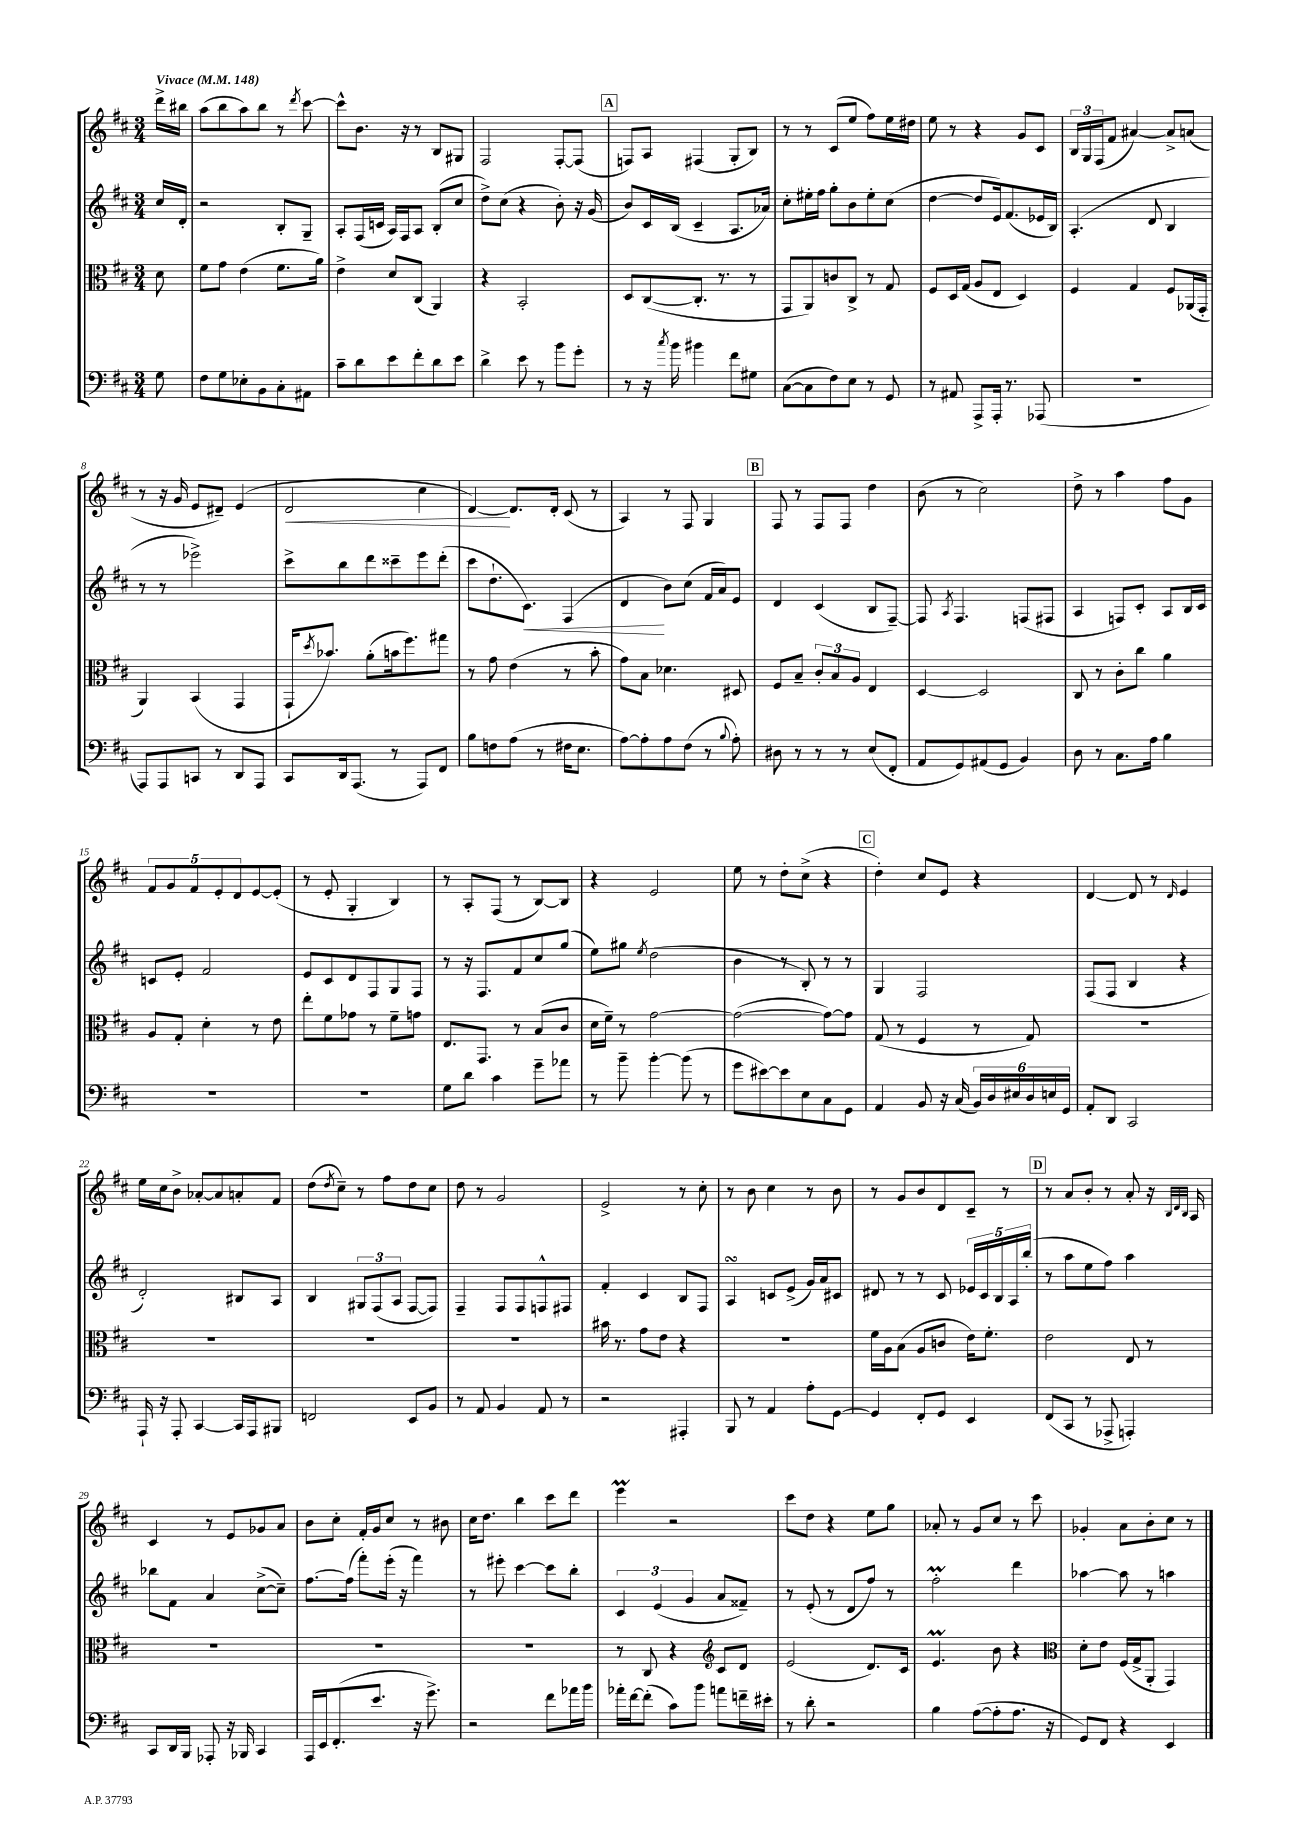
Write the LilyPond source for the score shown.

<<
\new StaffGroup <<
\new Staff = "s0" {
    \clef treble \key d \major \numericTimeSignature \time 3/4 \partial 8 \tempo "Vivace" 4 = 148
    d'''16-> bis''16 |
    a''8( b''8 a''8) b''8 r8 \acciaccatura { d'''8 } cis'''8~ |
    cis'''8-^ b'8. r16 r8 b8 gis8 |
    fis2 fis8~-. fis8( |
    \mark \markup { \box "A" } f8) a8 fis4( g8-. b8) |
    r8 r8 cis'8( e''8 fis''8) e''16 dis''16 |
    e''8 r8 r4 g'8 cis'8 |
    \tuplet 3/2 { b16 g16 fis16( } fis'8 ais'4~) ais'8-> a'8( |
    r8 r16 g'16 e'8 dis'8--) e'4( |
    d'2\< cis''4 |
    d'4~\!) d'8. d'16-. cis'8( r8 |
    a4) r8 fis8 g4 |
    \mark \markup { \box "B" } fis8 r8 fis8 fis8 d''4 |
    b'8( r8 cis''2) |
    d''8-> r8 a''4 fis''8 g'8 |
    \tuplet 5/4 { fis'8 g'8 fis'8 e'8-. d'8 } e'8~ e'8-.( |
    r8 e'8-. g4-. b4) |
    r8 a8-. fis8( r8 b8~) b8 |
    r4 e'2 |
    e''8 r8 d''8-. cis''8->( r4 |
    \mark \markup { \box "C" } d''4-.) cis''8 e'8 r4 |
    d'4~ d'8 r8 \grace { d'16 } e'4 |
    e''16 cis''16 b'8-> aes'8~-. aes'8 a'8-. fis'8 |
    d''8( \acciaccatura { d''8 } cis''8--) r8 fis''8 d''8 cis''8 |
    d''8 r8 g'2 |
    e'2-> r8 cis''8-. |
    r8 b'8 cis''4 r8 b'8 |
    r8 g'8 b'8 d'8 cis'8-- r8 |
    \mark \markup { \box "D" } r8 a'8 b'8-. r8 a'8-. r16 \grace { b32 d'32 b32 } a16 |
    cis'4 r8 e'8 ges'8 a'8 |
    b'8 cis''8-. fis'16-. g'16 cis''8 r8 bis'8 |
    cis''16 d''8. b''4 cis'''8 d'''8 |
    e'''4\prall r2 |
    cis'''8 d''8 r4 e''8 g''8 |
    aes'8-. r8 g'8 cis''8 r8 cis'''8 |
    ges'4-. a'8 b'8-. cis''8 r8 \bar "|." |
}
\new Staff = "s1" {
    \clef treble \key d \major \numericTimeSignature \time 3/4 \partial 8
    cis''16 d'16-. |
    r2 b8-. g8-- |
    a8-. fis16( c'16 a16) fis16 a8 b8-.( cis''8 |
    d''8->) cis''8( r4 b'8-.) r16 g'16( |
    \mark \markup { \box "A" } b'8) cis'16 b16( cis'4-- a8. aes'16) |
    cis''8-. eis''16-. fis''16 g''8-. b'8 eis''8-. cis''8( |
    d''4~ d''8 e'16) fis'8.( ees'16 b16) |
    a4.-.( d'8 b4 |
    r8 r8 ees'''2->) |
    cis'''8-> b''8 d'''8 cisis'''8-- e'''8 d'''8-.( |
    cis'''8 d''8.-! cis'8.\<) fis4( |
    d'4\! b'8) cis''8( fis'16 a'16) e'8 |
    \mark \markup { \box "B" } d'4 cis'4( b8 fis8~--) |
    fis8 \acciaccatura { a8 } fis4. f8( fis8 |
    a4 f8) cis'8-. a8 b16 cis'16 |
    c'8 e'8-. fis'2 |
    e'8 cis'8 d'8 fis8 g8 fis8 |
    r8 r16 fis8. fis'8 cis''8 g''8( |
    e''8) gis''8 \acciaccatura { e''8 } d''2( |
    b'4 r8 b8-.) r8 r8 |
    \mark \markup { \box "C" } g4 fis2 |
    fis8( fis8 b4 r4 |
    d'2-.) bis8 a8 |
    b4 \tuplet 3/2 { gis8 fis8( a8 } fis8~ fis8) |
    fis4-- fis8 fis8 f8-^ fis8 |
    fis'4-. cis'4 b8 fis8 |
    a4\turn c'8 e'8->( g'16) a'16 cis'8 |
    dis'8 r8 r8 cis'8 \tuplet 5/4 { ees'16 cis'16 b16 a16 b''16-.( } |
    \mark \markup { \box "D" } r8 a''8 e''8 fis''8) a''4 |
    bes''8 fis'8 a'4 cis''8~->( cis''8--) |
    fis''8.~ fis''16( fis'''8-.) e'''16-.( r16 fis'''4) |
    r8 eis'''8-. cis'''4~ cis'''8 b''8-. |
    \tuplet 3/2 { cis'4 e'4( g'4 } a'8 fisis'8--) |
    r8 e'8-.( r8 d'8 fis''8) r8 |
    fis''2-.\prall d'''4 |
    aes''4~ aes''8 r8 a''4 \bar "|." |
}
\new Staff = "s2" {
    \clef alto \key d \major \numericTimeSignature \time 3/4 \partial 8
    d'8 |
    fis'8 g'8 e'4( fis'8. a'16) |
    e'4-> d'8 cis8( a,4) |
    r4 b,2-. |
    \mark \markup { \box "A" } d8 cis8~( cis8.-. r8. r8 |
    g,8 a,8) c'8 cis8-> r8 g8 |
    fis8 d16 g16( a8 e8 d4) |
    fis4 g4 fis8 aes,16( g,16-. |
    a,4) b,4( g,4 |
    g,16-! \acciaccatura { d''8 } bes'8.) a'8-.( b'16 fis''8.) gis''8 |
    r8 g'8 e'4( r8 b'8-. |
    g'8) b8 des'4. dis8 |
    \mark \markup { \box "B" } fis8 b8-- \tuplet 3/2 { cis'8-. b8 a8 } e4 |
    d4~ d2 |
    cis8 r8 cis'8-. cis''8 a'4 |
    a8 g8-. d'4-. r8 e'8 |
    e''8-. fis'8 ges'8 r8 fis'8-- g'8 |
    e8. g,8. r8 b8( cis'8 |
    d'16 fis'16--) r8 g'2~ |
    g'2~( g'8~) g'8 |
    \mark \markup { \box "C" } g8( r8 fis4 r8 g8) |
    R2. |
    R2. |
    R2. |
    R2. |
    bis'16 r8. g'8 e'8 r4 |
    R2. |
    fis'16 a16 b8( a8 c'8 e'16) fis'8.-. |
    \mark \markup { \box "D" } e'2 e8 r8 |
    R2. |
    R2. |
    R2. |
    r8 cis8 r4 \clef treble cis'8 d'8 |
    e'2( d'8.) cis'16 |
    e'4.\prall b'8 r4 |
    \clef alto d'8-. e'8 fis16( g16-> a,8-. g,4) \bar "|." |
}
\new Staff = "s3" {
    \clef bass \key d \major \numericTimeSignature \time 3/4 \partial 8
    g8 |
    fis8 g8 ees8-. b,8 cis8-. ais,8 |
    cis'8-- d'8 e'8 fis'8-. d'8 e'8 |
    d'4-> e'8 r8 b'8 g'8-. |
    \mark \markup { \box "A" } r8 r16 \acciaccatura { cis''8 } b'16 bis'4 fis'8 gis8 |
    cis8~( cis8 fis8) e8 r8 g,8 |
    r8 ais,8 a,,8-> a,,16-. r8. aes,,8( |
    R2. |
    a,,8) a,,8 c,8 r8 d,8 a,,8 |
    cis,8 d,16 a,,8.( r8 a,,8) fis,8 |
    b8 f8 a8( r8 fis16 e8. |
    a8~) a8-. a8 fis8( r8 \appoggiatura { b8 } a8-.) |
    \mark \markup { \box "B" } dis8 r8 r8 r8 e8( fis,8-. |
    a,8 g,8) ais,8( g,8 b,4) |
    d8 r8 cis8. a16 b4 |
    R2. |
    R2. |
    g8 d'8 cis'4 g'8-- aes'8 |
    r8 b'8-- b'4~-. b'8( r8 |
    g'8 eis'8~) eis'8 e8 cis8 g,8 |
    \mark \markup { \box "C" } a,4 b,8 r16 cis16( \tuplet 6/4 { b,16) d16 eis16 d16 e16 g,16 } |
    a,8-. d,8 cis,2 |
    a,,16-! r16 a,,8-. cis,4~ cis,16 a,,16 bis,,8 |
    f,2 e,8 b,8 |
    r8 a,8 b,4 a,8 r8 |
    r2 ais,,4-. |
    b,,8 r8 a,4 a8-. g,8~ |
    g,4 fis,8-. g,8 e,4 |
    \mark \markup { \box "D" } fis,8( cis,8 r8 aes,,8-> a,,4-.) |
    cis,8 d,16 b,,16 aes,,8-. r16 bes,,16 cis,4 |
    a,,16 e,16 fis,8.-.( e'8. r16 g'8.->) |
    r2 fis'8 aes'16 b'16 |
    aes'16-. fis'16~ fis'8-.( cis'8) b'8 a'8 f'16-- eis'16-. |
    r8 d'8-. r2 |
    b4 a8~( a8-. a8. r16 |
    g,8) fis,8 r4 e,4 \bar "|." |
}
>>
>>
